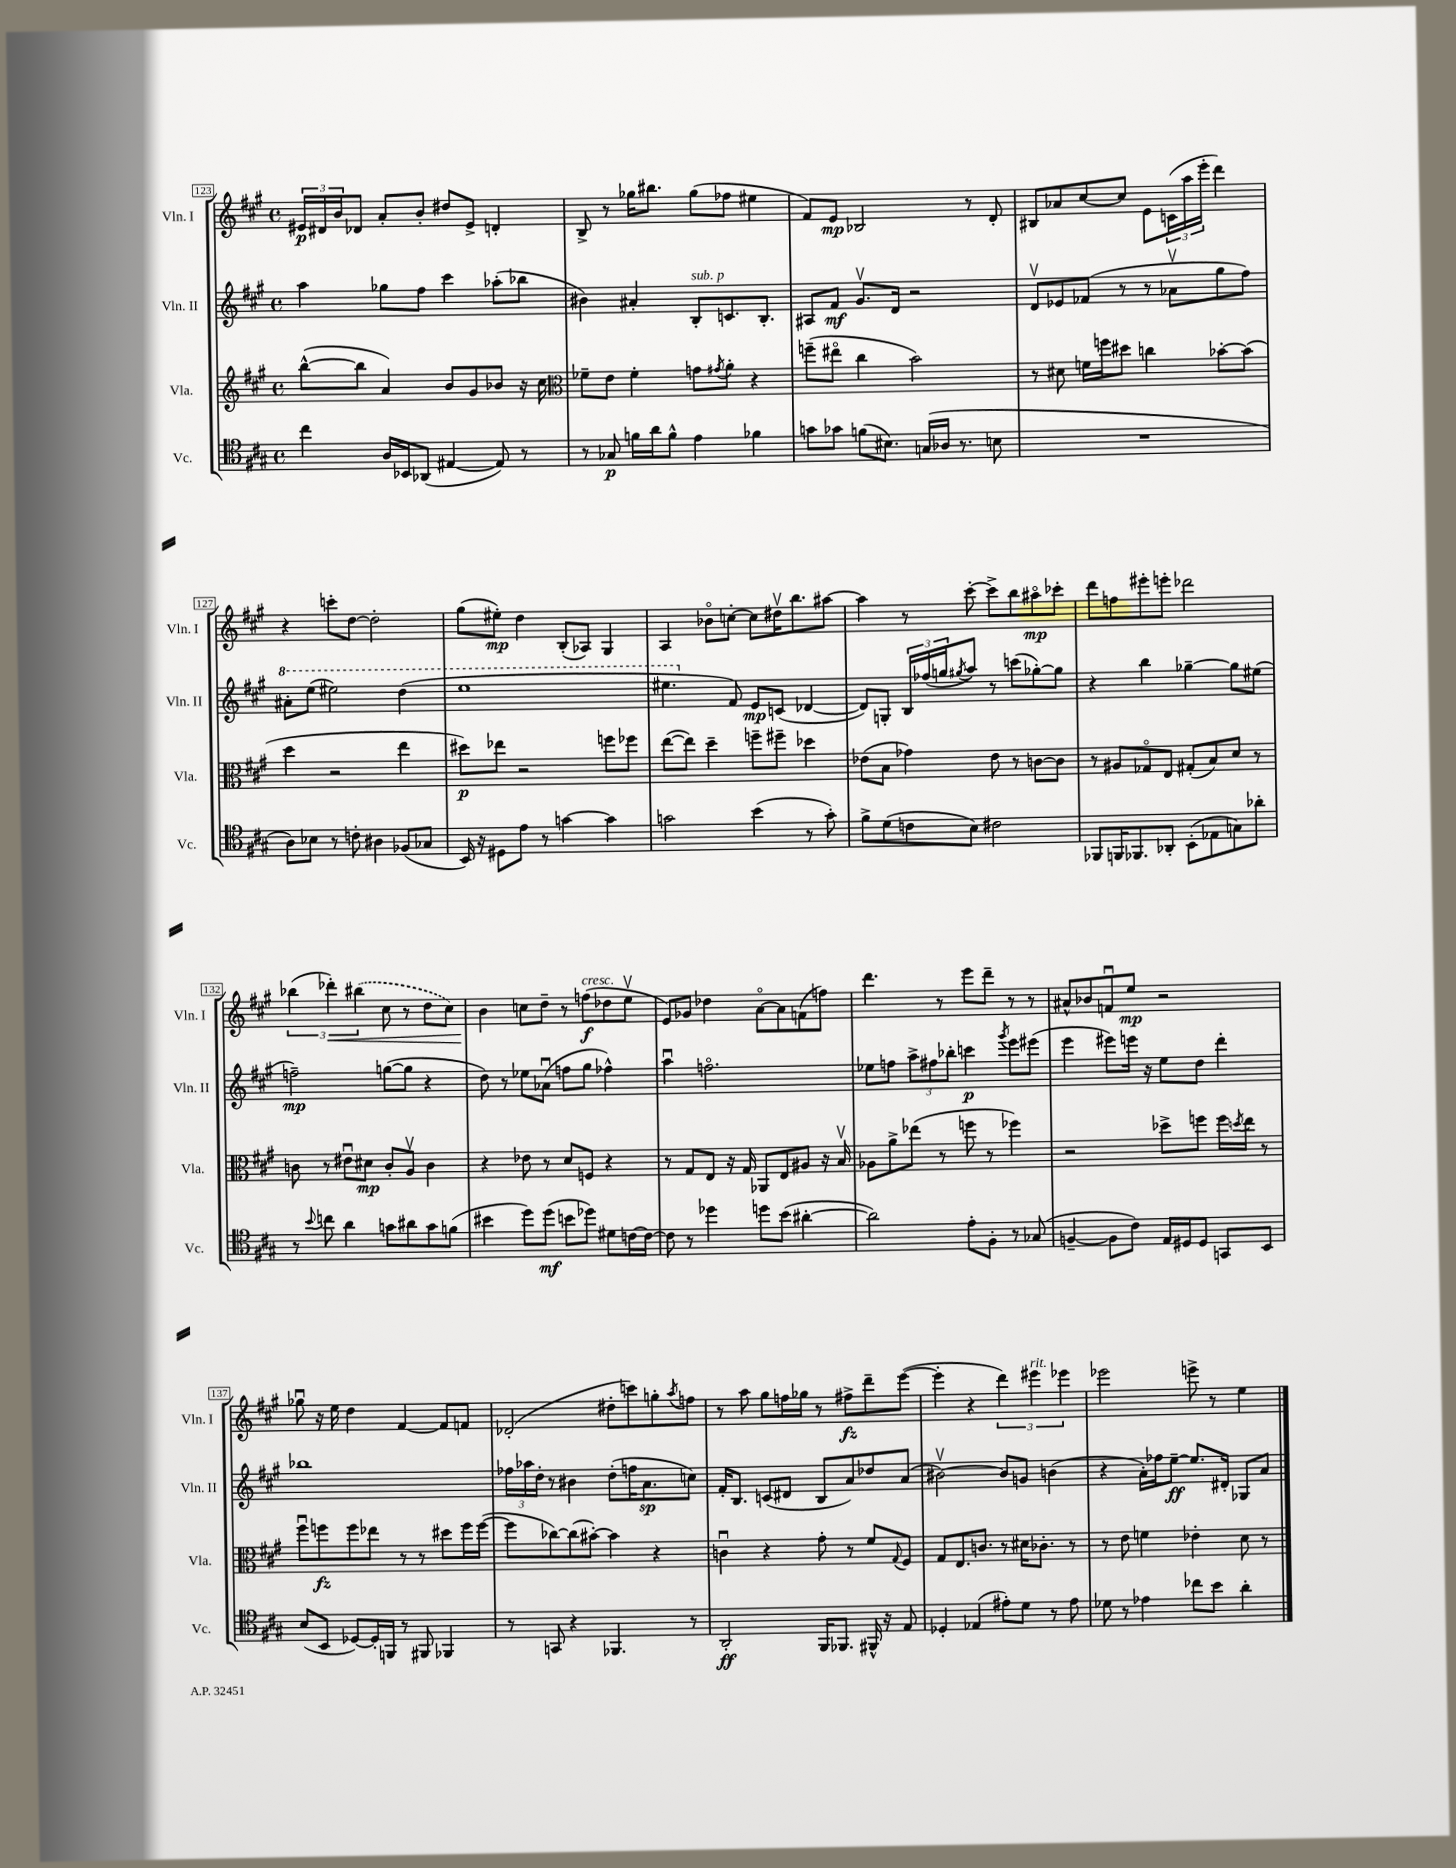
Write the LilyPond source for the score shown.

<<
\new StaffGroup <<
\new Staff = "s0" \with { instrumentName = "Vln. I" shortInstrumentName = "Vln. I" } {
    \clef treble \key a \major \defaultTimeSignature \time 4/4
    \tuplet 3/2 { eis'16\p dis'16 b'16 } des'8 a'8-. b'8-. dis''8 eis'8-> d'4-. |
    b8-> r8 ges''16 bis''8. ges''8( fes''8 eis''4 |
    fis'8) e'8\mp bes2 r8 d'8-. |
    bis8 aes'8 cis''8~ cis''8 e'8 \tuplet 3/2 { c'16( a''16 e'''16-. } d'''4) |
    r4 c'''8-. d''8~ d''2-. |
    gis''8( eis''8-.\mp) d''4 b8-.( aes8) gis4 |
    a4 bes'8\flageolet c''8~-. c''8 dis''16\upbow b''8. ais''8~ |
    ais''4 r8 cis'''8~-. cis'''8-> b''8 ais''8\flageolet\mp ces'''8-. |
    d'''8 f''8 eis'''8-. e'''8-. des'''2 |
    \tuplet 3/2 { bes''4( des'''4-.\<) \once \slurDashed bis''4( } cis''8 r8 d''8 cis''8) |
    b'4\! c''8 d''8-- r8 f''8\f^\markup { \italic "cresc." }( des''8 e''8\upbow |
    e'8) ges'8 des''4 a'8~\flageolet a'8 f'8( f''8) |
    d'''4. r8 e'''8 d'''8-- r8 r8 |
    ais'8-^ bes'8 f'8\downbow e''8\mp r2 |
    ges''8\downbow r16 e''16 d''4 fis'4~ fis'8 f'8 |
    des'2-.( dis''8-. c'''8) g''8-. \acciaccatura { a''8 } f''8 |
    r8 a''8 gis''8 f''16 ges''16 r8 fis''8->\fz d'''8-- e'''8~( |
    e'''4-. r4 \tuplet 3/2 { d'''4) eis'''4^\markup { \italic "rit." } ees'''4 } |
    ees'''2 e'''8-> r8 e''4 \bar "|." |
}
\new Staff = "s1" \with { instrumentName = "Vln. II" shortInstrumentName = "Vln. II" } {
    \clef treble \key a \major \defaultTimeSignature \time 4/4
    a''4 ges''8 fis''8 cis'''4 aes''8-.( bes''8 |
    bis'4) ais'4-. b8-.^\markup { \italic "sub. p" } c'8. b8.-. |
    ais8 fis'8\mf gis'8.\upbow d'16 r2 |
    d'8\upbow ees'8 fes'8( r8 r8 aes'8\upbow gis''8 fis''8) |
    \ottava #1 ais''8-. e'''8( eis'''2) d'''4( |
    e'''1 |
    eis'''4. \ottava #0 fis'8) e'8\mp c'8( des'4~ |
    des'8) g8-. \tuplet 3/2 { b16 fes''16( g''16 } \acciaccatura { gis''8 } a''8) r8 c'''8( ges''8~-.) ges''8 |
    r4 b''4 ges''4~-- ges''8 eis''8( |
    f''2--\mp) g''8~( g''8 r4 |
    d''8) r8 ees''8 aes'8\downbow( f''8 gis''8 fes''4-^) |
    a''4\downbow f''2.\flageolet |
    ees''8 f''8 \tuplet 3/2 { a''8-> fis''8 bes''8-. } c'''4\p \acciaccatura { gis'''8 } e'''8 eis'''8( |
    e'''4 eis'''8) e'''16 r16 e''8 d''8 d'''4-. |
    bes''1 |
    \tuplet 3/2 { fes''16 aes''16 d''16-. } r8 bis'4 d''8-.( f''16 a'8.\sp c''8) |
    fis'16-. b8. c'8( dis'8 b8 a'8) des''8 a'8( |
    bis'2~\upbow) bis'8 g'8 b'4( |
    r4 a'16-.) fes''16 e''8~--\ff e''8. dis'16-. ges8 a'8 \bar "|." |
}
\new Staff = "s2" \with { instrumentName = "Vla." shortInstrumentName = "Vla." } {
    \clef treble \key a \major \defaultTimeSignature \time 4/4
    b''8~-^( b''8 a'4) b'8 gis'8 bes'8 r16 cis''16 |
    \clef alto fes'8-- e'8 fes'4-. g'8 \acciaccatura { gis'8 } a'8-. r4 |
    f''8--( eis''8\flageolet cis''4 b'2) |
    r8 dis'8 f'16 f''16 dis''8 c''4 bes'8~-. bes'8( |
    d''4 r2 e''4 |
    dis''8\p) ees''8 r2 f''8 fes''8 |
    e''8~( e''8) d''4-- f''8-- fis''8-- des''4 |
    ees'8( b8 ges'4) ees'8 r8 c'8~ c'8 |
    r8 ais8 ges8\flageolet e8 gis8-.( b8) d'8 r8 |
    c'8 r8 eis'8\downbow dis'8\mp c'8-. a8\upbow c'4 |
    r4 ees'8 r8 d'8 f8 r4 |
    r8 gis8 e8 r16 gis16 aes,8 e8 ais8 r16 b16\upbow |
    aes8 a'8-> ees''8( r8 f''8 r8 fes''4) |
    r2 des''8-> f''8 f''16 \acciaccatura { d''8 } e''16 r8 |
    fis''8\downbow f''8\fz f''8 ees''8 r8 r8 dis''8 f''16 f''16~( |
    f''8 ces''8~) ces''8( bis'8~-.) bis'4 r4 |
    c'4\downbow r4 gis'8-. r8 fis'8 \appoggiatura { gis8 } fis8 |
    gis8 e8. c'8. r8 dis'16 ces'8.-. r8 |
    r8 e'8 f'4 ees'4-. d'8 r8 \bar "|." |
}
\new Staff = "s3" \with { instrumentName = "Vc." shortInstrumentName = "Vc." } {
    \clef tenor \key a \major \defaultTimeSignature \time 4/4
    cis''4 a16 bes,16 aes,8( eis4~ eis8) r8 |
    r8 ges8\p f'16 a'16 f'8-^ e'4 fes'4 |
    g'8 ges'8 f'8( bis8.) g16( aes16 r8. b8 |
    R1 |
    a8) bes8 r8 c'8-. ais4 fes8( ges8 |
    b,16) r16 dis8 e'8 r8 g'4~ g'4 |
    g'2 b'4( r8 g'8-.) |
    fis'8-> d'8( c'8 b8) cis'2 |
    fes,8 f,16 fes,8. aes,8-. b,8-.( ees8 g8) aes'8-. |
    r8 \appoggiatura { b'8 } c''8 a'4 g'8 ais'8 g'8 f'8( |
    bis'4 d''8) d''8\mf( b'8 des''8) dis'8 c'16~ c'16~ |
    c'8 r8 des''4 d''8 b'8( ais'4~-. |
    ais'2) e'8-. fis8-. r8 ges8( |
    f4~-- f8 cis'8) e16 dis16 dis8 g,8 b,8 |
    b8( b,8 des8~) des16-. f,16 r8 fis,8 fes,4 |
    r8 g,8 r4 fes,4. r8 |
    a,2-.\ff fis,16 fes,8. fis,16-^ r16 e8 |
    des4-. ees4( eis'8-.) d'8 r8 eis'8 |
    des'8 r8 ees'4 ces''8 b'8 a'4-. \bar "|." |
}
>>
>>
\layout { \context { \Score currentBarNumber = #123 \override BarNumber.stencil = #(make-stencil-boxer 0.1 0.3 ly:text-interface::print) } }
